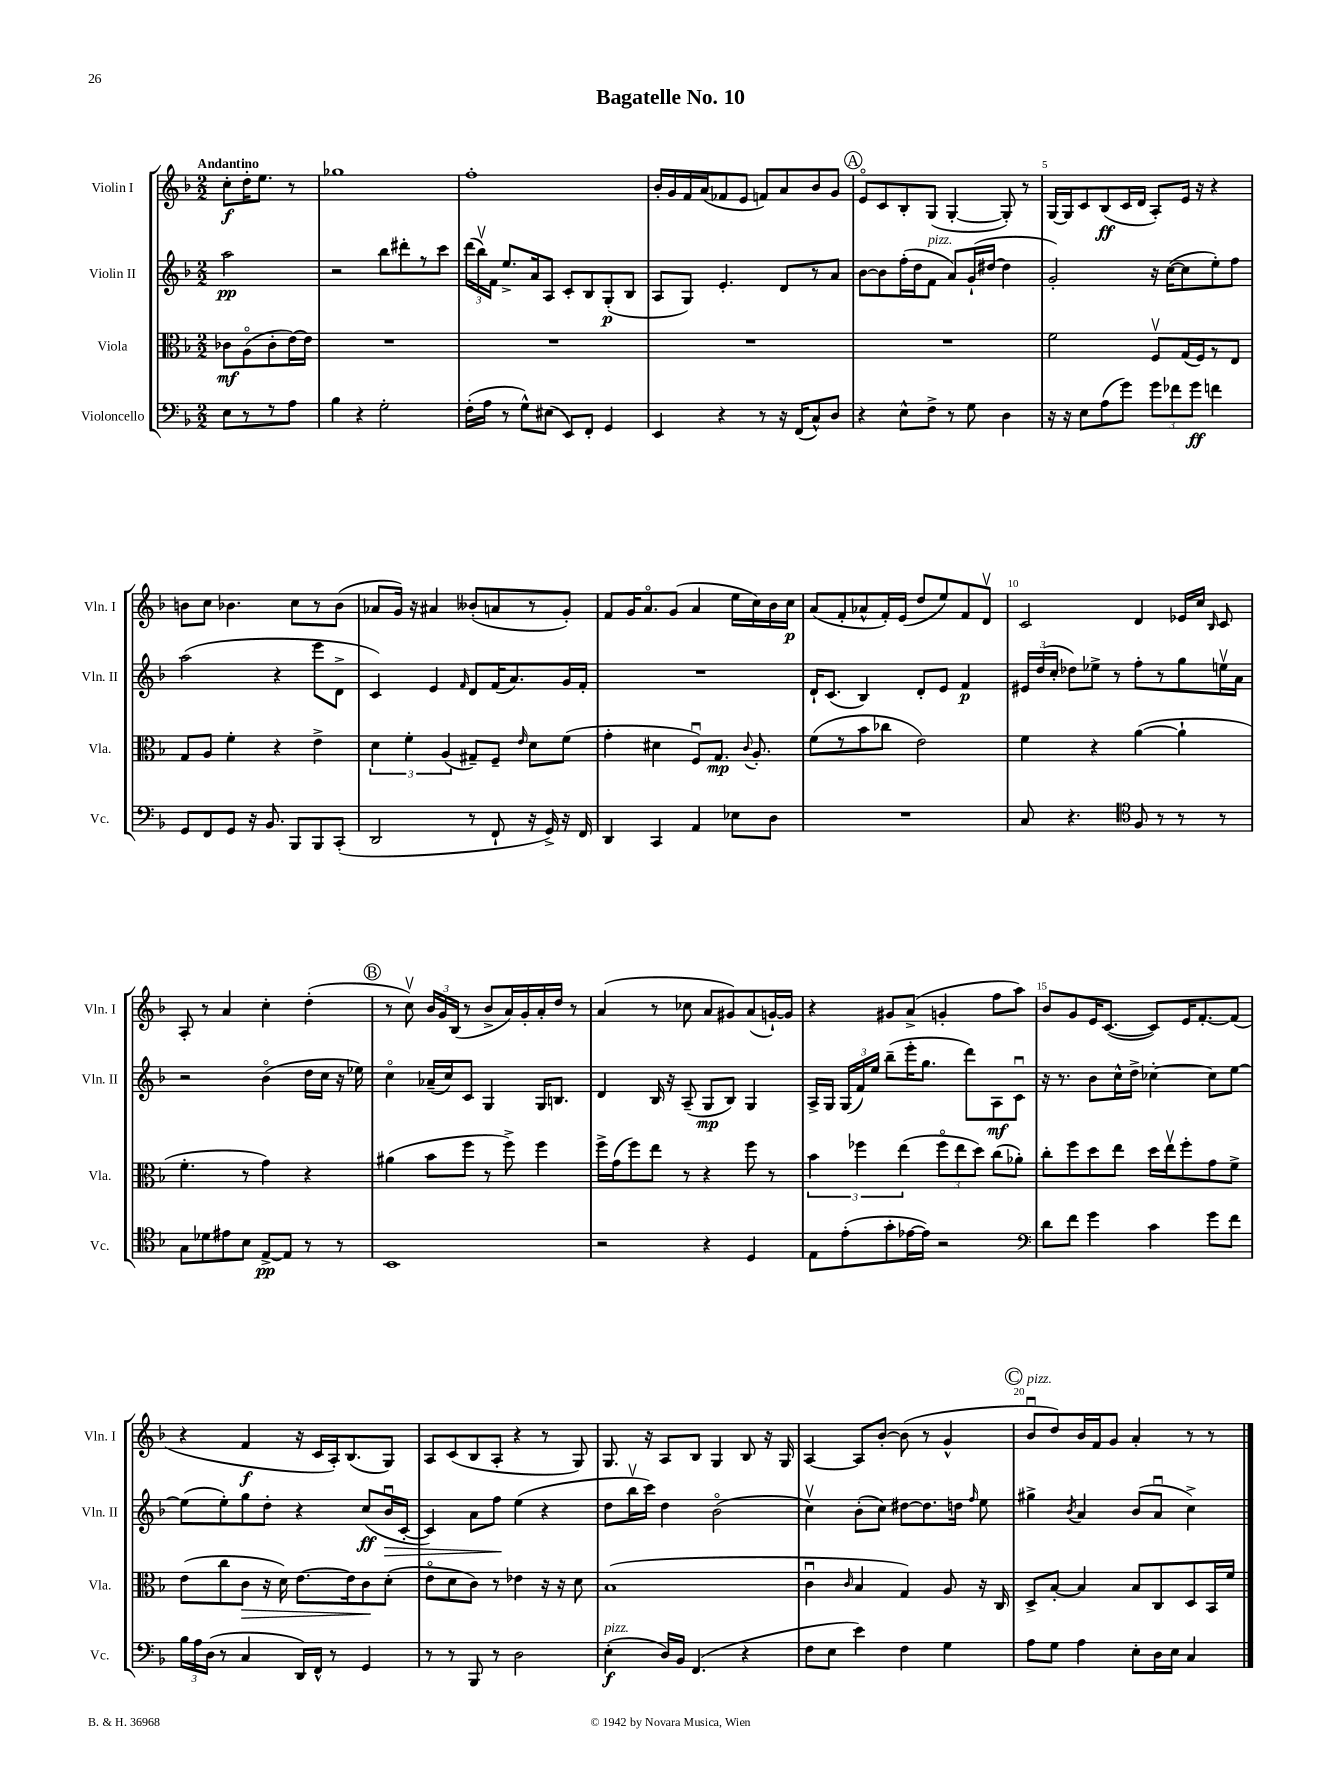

**kern	**kern	**kern	**kern
*staff4	*staff3	*staff2	*staff1
*clefF4	*clefC3	*clefG2	*clefG2
*k[b-]	*k[b-]	*k[b-]	*k[b-]
*M2/2	*M2/2	*M2/2	*M2/2
8E	8c-	2aa	8cc'
8r	(8Ao	.	16dd'
.	.	.	8.ee
8r	8c-'	.	.
8A	[16e)	.	8r
.	16e]	.	.
=	=	=	=
4B-	1r	2r	1gg-
4r	.	.	.
2G'	.	8bb-	.
.	.	8ddd#'	.
.	.	8r	.
.	.	8ccc	.
=	=	=	=
(16F'	1r	(24ddd	1ff'
.	.	24bb-v)	.
16A	.	.	.
.	.	24f	.
8r	.	8.ee^	.
8G^^)	.	.	.
.	.	16a	.
(8E#	.	8A	.
8EE)	.	8c'	.
8FF'	.	8B-	.
4GG	.	(8G'	.
.	.	8B-	.
=	=	=	=
4EE	1r	8A	16b-'
.	.	.	16g
.	.	8G)	16f
.	.	.	(16a
4r	.	4.e'	8f-
.	.	.	8e
8r	.	.	8f)
16r	.	8d	8a
(16FF	.	.	.
8C^^)	.	8r	8b-
8D	.	8a	8g
=	=	=	=
4r	1r	[8b-	8eo
.	.	8b-]	8c
8E^^	.	(16ff'	8B-'
.	.	16dd	.
8F^	.	8f	(8G
8r	.	8a)	[4G'
8G	.	(16g`	.
.	.	[16dd#	.
4D	.	4dd#]	8G'])
.	.	.	8r
=	=	=	=
16r	2f	2g')	[16G
16r	.	.	16G]
8E	.	.	8c
(8A	.	.	(8B-
8g)	.	.	16c
.	.	.	16d
12g	8Fv	16r	8A')
.	.	([16cc	.
12f-	.	.	.
.	(16G	8cc]	16e
12g	.	.	.
.	16F)	.	16r
4f	8r	8ee')	4r
.	8E	8ff	.
=	=	=	=
8GG	8G	(2aa	8b
8FF	8A	.	8cc
8GG	4f'	.	4.b-
16r	.	.	.
8.BB-	.	.	.
.	4r	4r	.
8BBB-	.	.	8cc
8BBB-	4e^	8eee	8r
(8CC'	.	8d^	(8b-
=	=	=	=
2DD	6d	4c)	8a-
.	.	.	16g)
.	6f'	.	.
.	.	.	16r
.	.	4e	4a#
.	(6A	.	.
.	.	16qqf	.
8r	8G#~)	8d	(8b--'
8FF`	8F~	(16f	8a
.	.	8.a)	.
.	16qqe	.	.
16r	8d	.	8r
16GG^)	.	.	.
16r	(8f	16g	8g')
16FF	.	16f'	.
=	=	=	=
4DD	4g'	1r	8f
.	.	.	16g
.	.	.	8.ao
4CC	4d#	.	.
.	.	.	(8g
4AA	8Fu)	.	4a
.	8.G	.	.
8E-	.	.	16ee
.	8qqc	.	.
.	8.A'	.	16cc)
8D	.	.	16b-
.	.	.	16cc
=	=	=	=
1r	(8f	16d`	(8a
.	.	(8.c	.
.	8r	.	8f'
.	8b-	4B-)	8a-^^
.	8cc-	.	16f')
.	.	.	(16e
.	2e)	8d'	8dd
.	.	8e	8ee)
.	.	4f	8f
.	.	.	8dv
=	=	=	=
8C	4f	24e#	2c
.	.	(24dd	.
.	.	24cc'	.
4.r	.	8dd-)	.
.	4r	8ee-^	.
.	.	8r	.
*clefC4	*	*	*
8F	([4a	8ff'	4d
8r	.	8r	.
8r	4a`]	8gg	16e-
.	.	.	16cc
.	.	.	16qqB-
8r	.	16eev	8c
.	.	16a	.
=	=	=	=
8G	4.f'	2r	8A'
8d-	.	.	8r
8e#	.	.	4a
8B-	8r	.	.
[8E^	4g)	(4b-o	4cc'
8E]	.	.	.
8r	4r	16dd	(4dd'
.	.	16cc	.
8r	.	16r	.
.	.	16ee-)	.
=	=	=	=
1BB-	(4a#	4cco	8r
.	.	.	8ccv)
.	8b-	(16a-~	24b-
.	.	.	24g
.	.	16cc)	.
.	.	.	(24B-
.	8ff	8c	8r
.	8r	4G	8b-^
.	8ff^)	.	16a)
.	.	.	16g'
.	4ff	16G	16a'
.	.	8.B	16dd
.	.	.	8r
=	=	=	=
2r	16ff^	4d	(4a
.	(16g	.	.
.	8ff)	.	.
.	8ee	16B-	8r
.	.	16r	.
.	8r	(8A~	8cc-
4r	4r	8G	8a
.	.	8B-)	8g#)
4D	8ff	4G	(8a
.	8r	.	[16g`)
.	.	.	16g]
=	=	=	=
8E	6b-	16A^	4r
.	.	16G	.
(8e'	.	(24G	.
.	6ff-	24f)	.
.	.	24ee	.
8g'	.	(8bb-~	8g#
.	(6ee	.	.
[16e-	.	16eee'	(8a^
16e-])	.	8.gg	.
2r	12ff-o	.	4g'
.	12ee	.	.
.	.	8ddd)	.
.	12dd)	.	.
.	(8cc	8A	8ff
.	8a-')	8cu	8aa)
=	=	=	=
*clefF4	*	*	*
8d	8cc'	16r	8b-
.	.	8.r	.
8f	8ff	.	8g
4g	8dd	8b-	16e
.	.	.	([8.c
.	8ee	16cc^^	.
.	.	16dd^	.
4c	16dd	[4cc-'	8c])
.	16eev	.	.
.	8ff'	.	16e
.	.	.	[8.f'
8g	8g	8cc-]	.
8f	8f^	[8ee	(8f]
=	=	=	=
24B-	(8e	(8ee]	4r
24A	.	.	.
(24D	.	.	.
8r	8cc	8ee')	.
4C	8c	8gg	4f
.	16r	8dd'	.
.	16d)	.	.
16DD)	[8.e	4r	16r
16FF^^	.	.	16c
8r	.	.	16A')
.	16e]	.	(8.B-
4GG	8c	(8cc	.
.	(8d'	16b-u	8G)
.	.	[16c'	.
=	=	=	=
8r	8eo	4c])	8A
8r	8d	.	(8c
8BBB-	8c)	8a	8B-
8r	8r	8ff	8A'
2D	4e-	(4ee	4r
.	16r	4r	8r
.	16r	.	.
.	8d	.	8G)
=	=	=	=
(4E'	(1B-	8dd	8.G
.	.	16bb-v	.
.	.	16ccc)	16r
16D)	.	4dd	8A
16BB-	.	.	.
(4.FF	.	.	8B-
.	.	(2b-o	4G
4r	.	.	8B-
.	.	.	16r
.	.	.	16G
=	=	=	=
8F	4cu	4ccv)	[4A
8E	.	.	.
.	16qqc	.	.
4e)	4B-	(8b-'	8A]
.	.	8cc)	[8b-'
4F	4G)	[8dd#	(8b-]
.	.	8.dd#]	8r
4G	8A	.	4g^^
.	.	16dd	.
.	.	16qqff	.
.	16r	8ee	.
.	16C	.	.
=	=	=	=
8A	8D^	4gg#^	8b-u
8G	[8B-'	.	8dd)
.	.	8qb-	.
4A	4B-]	4a	16b-
.	.	.	16f
.	.	.	8g
8E'	8B-	(8b-	4a'
16D	8C	8au	.
16E	.	.	.
4C	8D	4cc^)	8r
.	16BB-	.	8r
.	16f	.	.
==	==	==	==
*-	*-	*-	*-
